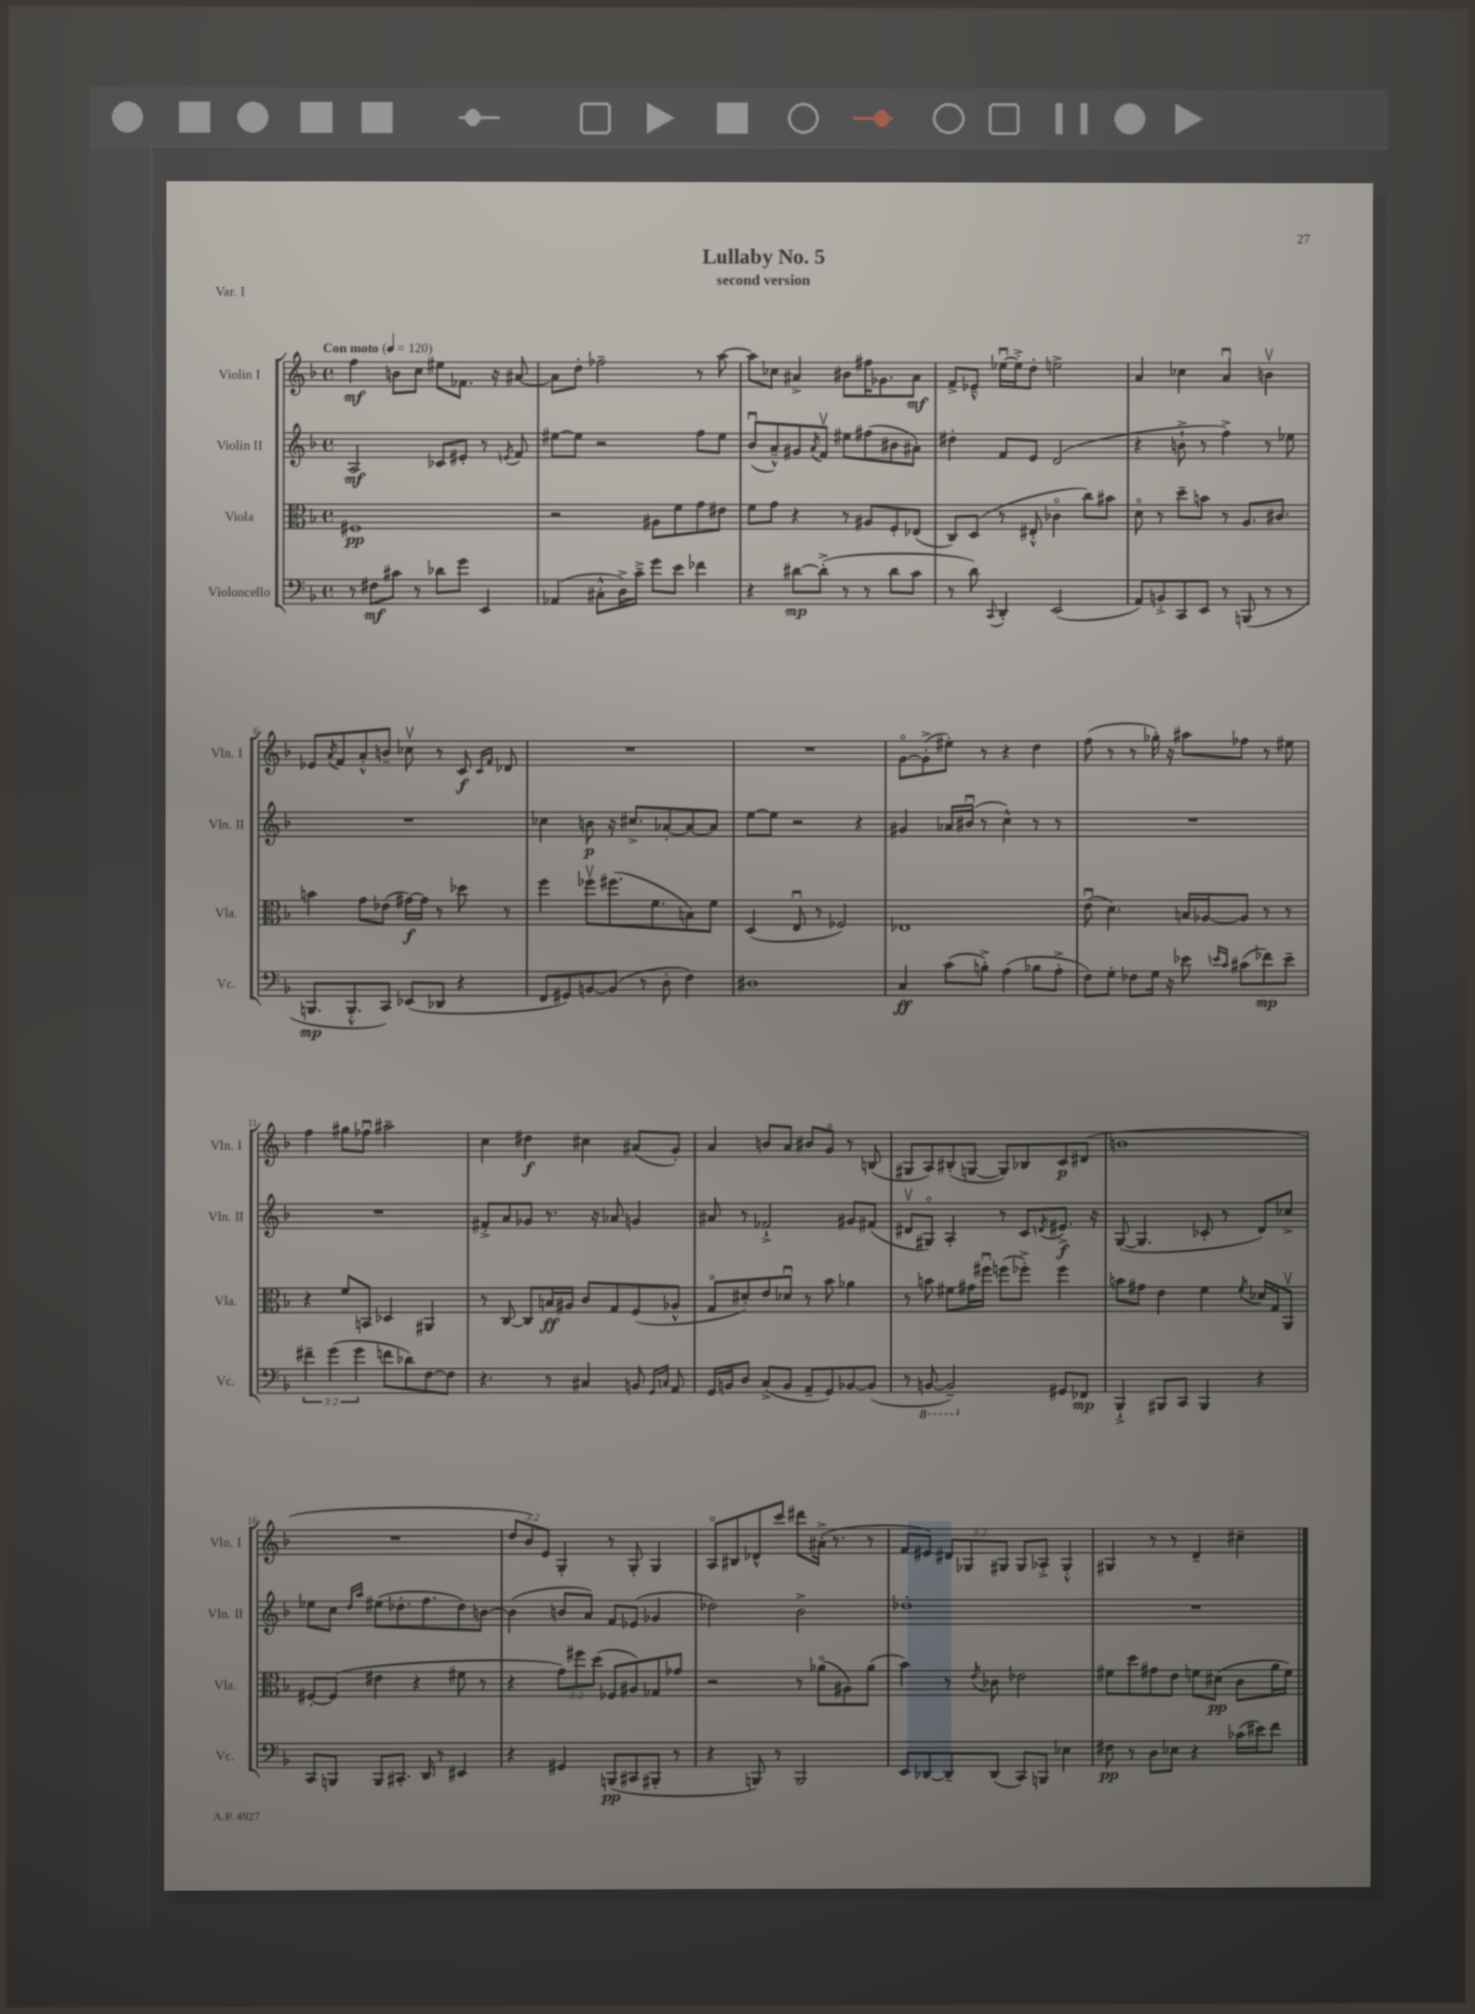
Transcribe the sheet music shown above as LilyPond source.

\header { title = "Lullaby No. 5" subtitle = "second version" piece = "Var. I" }
<<
\new StaffGroup <<
\new Staff = "s0" \with { instrumentName = "Violin I" shortInstrumentName = "Vln. I" } {
    \clef treble \key f \major \defaultTimeSignature \time 4/4 \override Staff.TupletNumber.text = #tuplet-number::calc-fraction-text \tempo "Con moto" 4 = 120
    f''4\mf b'8 c''8 eis''8 fes'8. r16 ais'8~ |
    ais'8 d''8-. fes''2-- r8 a''8~ |
    a''8 ces''8 ais'4-> bis'8 fis''16 ges'8. ais'8\mf |
    f'8-> ees'8---^ ees''16~\downbow ees''16-.-> d''8-. e''2-> |
    a'4 ces''4 a'4\downbow b'4\upbow |
    ees'8 \acciaccatura { a'8 } f'8 a'8-.-^ b'8-- ces''8\upbow r8 c'8\f \grace { c'16 f'16 } des'8 |
    R1 |
    R1 |
    g'8~\flageolet g'8-.->( eis''8-.) r8 r4 d''4 |
    f''8( r8 r8 ges''16-.) r16 ais''8 fes''8 r8 eis''8 |
    f''4 gis''8 fes''8\downbow ais''2-- |
    c''4 dis''4\f cis''4 ais'8( g'8-.) |
    a'4 b'8 a'8 bis'8 g'8\flageolet r8 b8( |
    gis8 a8) bis8-.( g8~ g8) bes8 c'8\p dis'8( |
    b'1 |
    R1 |
    \tuplet 3/2 { d''8 bes'8) e'8 } g4-. r8 g8-. g4 |
    a8\flageolet bis8 des'8-^ c'''8 dis'''8 ais'16-.->( r8. r8 |
    f'8 eis'8) \tuplet 3/2 { dis'8 ges8 gis8 } gis8 aes8-.-> gis4-.-^ |
    gis4 r8 r8 d'4-- cis''4-- \bar "|." |
}
\new Staff = "s1" \with { instrumentName = "Violin II" shortInstrumentName = "Vln. II" } {
    \clef treble \key f \major \defaultTimeSignature \time 4/4
    a2\mf ces'8 eis'8-. r8 \acciaccatura { e'8 } f'8 |
    eis''8~ eis''8 r2 f''8 eis''8 |
    bes'8\downbow( a'8---^) gis'8 \acciaccatura { a'8 } f'8\upbow eis''8 fis''8( bis'8 ais'8-.) |
    dis''4-. f'8 e'8 d'2( |
    r4 b'8-!-> r8 f''4->) r8 ees''8 |
    R1 |
    ces''4 b'8\p r16 cis''8.-> aes'8~-. aes'8~ aes'8 |
    e''8~ e''8 r2 r4 |
    gis'4 aes'16 bis'16\downbow( r8 c''4-^) r8 r8 |
    R1 |
    R1 |
    fis'8-.-> a'8 ges'8 r8. r16 aes'8 g'4 |
    ais'8 r8 fes'2-!-> gis'8 fis'8( |
    dis'8\upbow gis8\flageolet) a4-. r8 c'8 \acciaccatura { d'8 } eis'8.->\f r16 |
    g8~( g4. ces'8-. r8 d'8) ces''8-> |
    ees''8 c''8 \grace { d''16 a''16 } eis''8( des''8.-. f''8. des''8) b'8~ |
    b'4( b'8 a'8) f'8 ees'8( ges'4 |
    des''2) bes'2-> |
    des''1-. |
    R1 \bar "|." |
}
\new Staff = "s2" \with { instrumentName = "Viola" shortInstrumentName = "Vla." } {
    \clef alto \key f \major \defaultTimeSignature \time 4/4 \override Staff.TupletNumber.text = #tuplet-number::calc-fraction-text
    fis1\pp |
    r2 ais8 f'8 g'8 eis'8 |
    f'8 g'8 r4 r8 ais8 f8-. ees8( |
    c8) d8( r8 eis8-.-^ ces'4\flageolet c''8) bis'8 |
    d'8\flageolet r8 d''8-- b'8 r8 a8. cis'8. |
    b'4 g'8 ees'8( gis'16~\f) gis'16 r8 des''8 r8 |
    f''4 fes''8\upbow fis''8.( f'8. b8) f'8 |
    d4( e8\downbow r8 fes2) |
    ees1 |
    e'8\downbow( d'4.) b16 aes16~ aes8 r8 r8 |
    r4 f'8 b,8 des4 ais,4 |
    r8 c8~ c8 b16\ff ais16 c'8 g8 f8( aes8-^ |
    g8\flageolet dis'8-.) e'8 des'8\downbow r8 bes'8 aes'4 |
    r8 b'8 fis'8 gis'16 fis''16\downbow f''8( fes''8-.->) fes''4 |
    b'8 gis'8 e'4 f'4 \acciaccatura { f'8 } des'16 g16 a,8\upbow |
    fis8~-. fis8( eis'4 r4 fis'8 r8 |
    r4 \tuplet 3/2 { g'8) fis''8 d''8( } fes8 ais8) ges8 ges'8 |
    r2 r8 aes'8\flageolet( ais8) aes'8( |
    bes'4) r8 \acciaccatura { e'8 } ces'8 ees'2 |
    fis'8 d''8 gis'8 e'8 f'8 dis'8\pp( c'8 a'16 f'16) \bar "|." |
}
\new Staff = "s3" \with { instrumentName = "Violoncello" shortInstrumentName = "Vc." } {
    \clef bass \key f \major \defaultTimeSignature \time 4/4 \override Staff.TupletNumber.text = #tuplet-number::calc-fraction-text
    r8 fis8\mf cis'8 r8 des'8 g'8 e,4 |
    aes,4( cis8-.-^ d16->) c'16---> g'8 e'8 fes'4 |
    r4 dis'8~\mp dis'8-.->( r8 r8 dis'8 c'8 |
    r8 d'8) \appoggiatura { c,8 } d,4-. e,2( |
    a,8) b,8-.-> c,8 e,8 r8 b,,8( r8 r8 |
    b,,8.\mp b,,8.-.-^ c,8) ees,8( des,8 r4 |
    f,8 gis,8) b,8~ b,8( r8 d8-. f4) |
    dis1 |
    c4\ff c'8( b8-.->) a4( bes8 a8-.-> |
    f8) g8-. fes8 g16 r16 ees'8 \grace { e'16 c'16 } cis'8( fes'8\mp) e'8-- |
    \tuplet 3/2 { fis'4-- g'4( g'4 } f'8 des'8) f8~ f8 |
    r4. r8 cis4 b,8 \grace { g,16 c16 } a,8 |
    g,16 b,16 d8 c8->( b,8 a,8-- g,8) bes,8~ bes,8( |
    r8 \ottava #-1 b,,8~ b,,2--) \ottava #0 gis,8 fes,8\mp |
    bes,,4-!-> bis,,8 c,8 bis,,4 r4 |
    c,8 b,,8 b,,8 cis,8.-. d,16 r8 eis,4 |
    r4 gis,4 b,,8\pp( cis,8 bis,,8-. r8 |
    r4 b,,8) r8 b,,2 |
    e,8 des,8~ des,8-- des,8( c,8) b,,8 ees4 |
    fis8\pp r8 d8 ees8 r4 ces'16( eis'16) f'8 \bar "|." |
}
>>
>>
